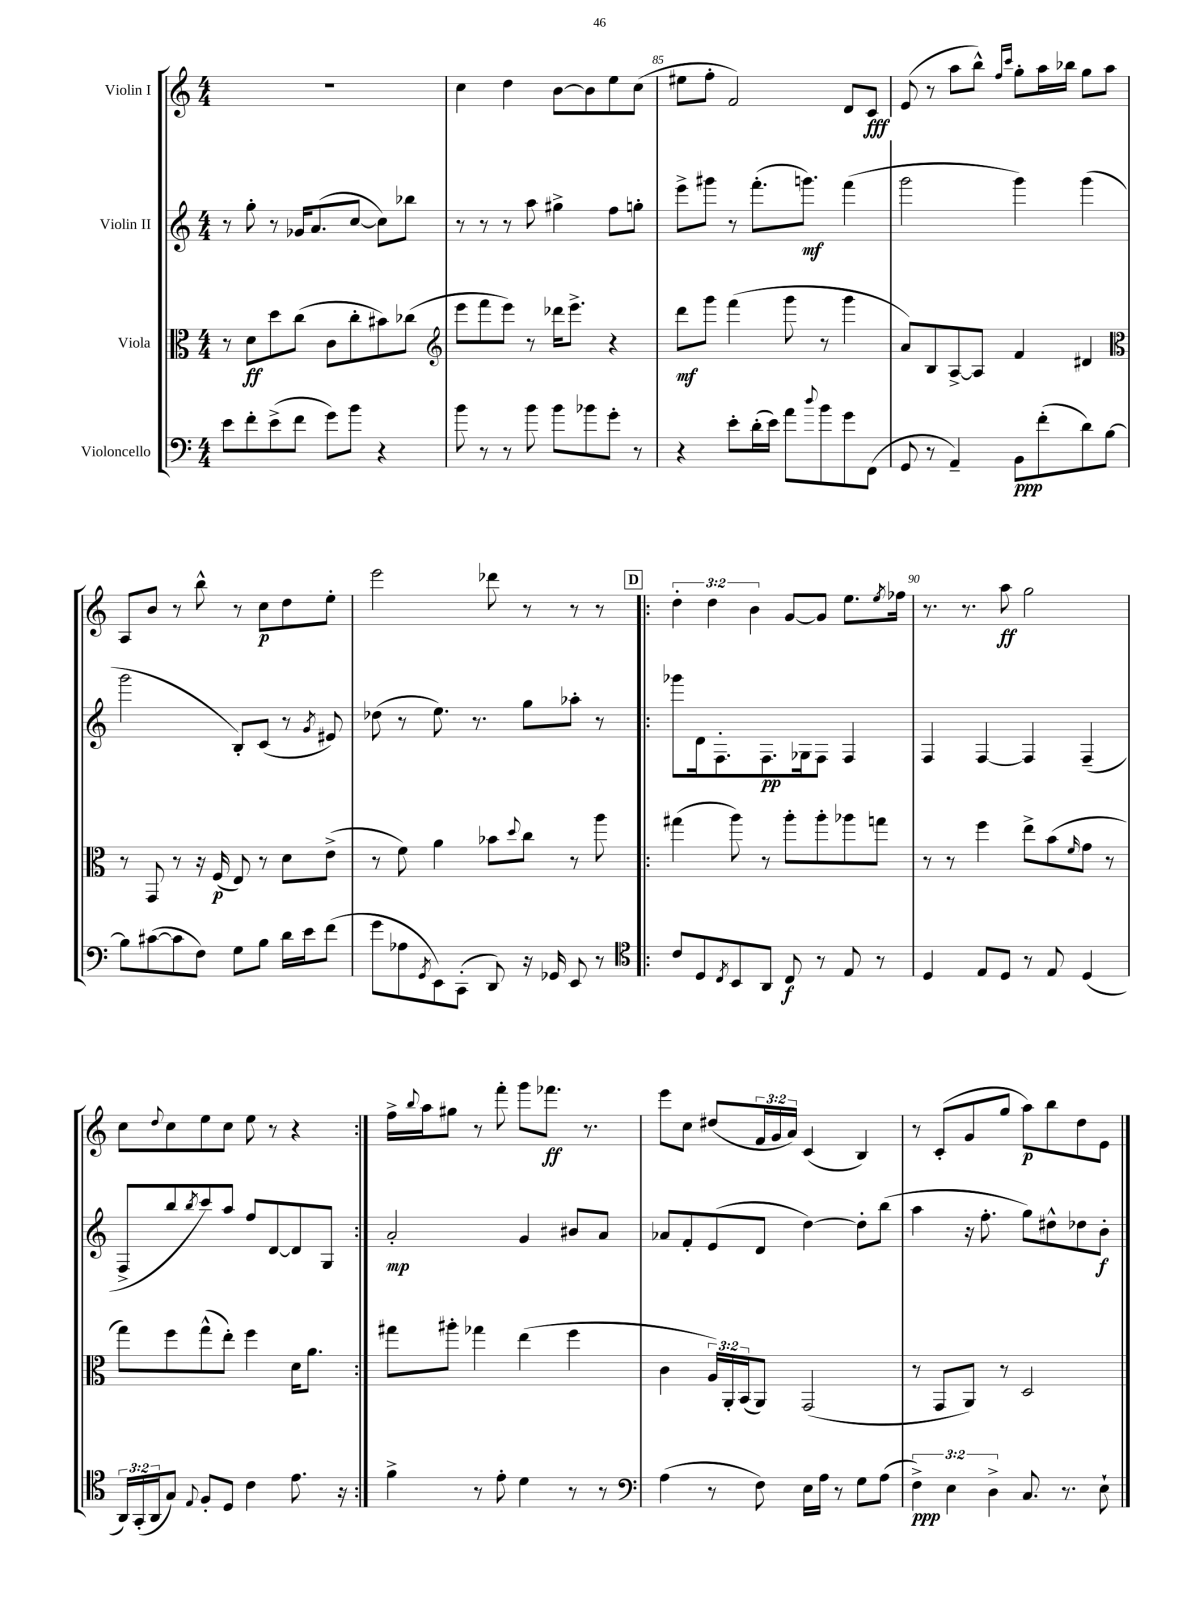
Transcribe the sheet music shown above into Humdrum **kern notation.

**kern	**kern	**kern	**kern
*staff4	*staff3	*staff2	*staff1
*clefF4	*clefC3	*clefG2	*clefG2
*k[]	*k[]	*k[]	*k[]
*M4/4	*M4/4	*M4/4	*M4/4
8e\L	8r	8r	1r
8f'\	8d\L	8gg'\	.
(8e^\	8dd\	8r	.
8f\J	(8cc\J	16g-/LK	.
.	.	(8.a/	.
8g\L)	8c\L	.	.
8b\J	8cc'\	[8cc/J	.
4r	8b#\)	8cc\]L)	.
.	(8cc-\J	8bb-\J	.
=	=	=	=
*	*clefG2	*	*
8b\	8eee\L	8r	4cc\
8r	8fff\	8r	.
8r	8eee\J)	8r	4dd\
8b\	8r	8aa\	.
8b\L	16ddd-\LK	4gg#^\	[8b\L
.	8.eee^\J	.	.
8b-\	.	.	8b\]
8g'\J	4r	8ff\L	8ee\
8r	.	8gg'\J	(8cc\J
=	=	=	=
4r	8ddd\L	8eee^\L	8ee#\L
.	8ggg\J	8ggg#\J	8ff'\J
8e'\L	(4fff\	8r	2f/)
(16d'\L	.	(8.fff'\L	.
16e\JJ)	.	.	.
8a\L	8ggg\	.	.
.	.	8.ggg\J)	.
8qqdd/	.	.	.
8b\	8r	.	.
8g\	4ggg\	(4fff\	8d/L
(8FF\J	.	.	8c/J
=	=	=	=
8GG/	8a/L)	2ggg\	(8e/
8r	8B/	.	8r
4AA~/)	[8A^/	.	8aa\L
.	8A/]J	.	8bb^^\J)
.	.	.	16qqff/LL
.	.	.	16qqccc/JJ
8BB\L	4f/	4ggg\)	8gg'\L
(8f'\	.	.	16aa\L
.	.	.	16bb-\JJ
8d\)	4d#/	(4ggg\	8gg\L
[8B\J	.	.	8aa\J
=	=	=	=
*	*clefC3	*	*
8B\]L	8r	2ggg\	8A/L
([8c#\	8GG/	.	8b/J
8c#\]	8r	.	8r
8F\J)	16r	.	8bb^^\
.	(16F/	.	.
8G\L	8E/)	8B'/L)	8r
8B\J	8r	(8c/J	8cc\L
16d\LL	8d\L	8r	8dd\
16e\J	.	.	.
.	.	8qg/	.
(8f\J	(8e^\J	8e#/)	8ee'\J
=	=	=	=
8g\L	8r	(8dd-\	2eee\
8A-\	8f\)	8r	.
8qGG/	.	.	.
8EE\)	4a\	8.ee\)	.
(8CC'\J	.	.	.
.	.	8.r	.
8DD/)	8b-\L	.	8ddd-\
.	8qqdd/	.	.
16r	8cc\J	8gg\L	8r
16GG-/	.	.	.
8EE/	8r	8aa-'\J	8r
8r	8aa\	8r	8r
=!|:	=!|:	=!|:	=!|:
*clefC4	*	*	*
8c/L	(4gg#\	8ggg-\L	6dd'\
8D/	.	16d\k	.
.	.	.	6dd\
.	.	8.F'\	.
8qC/	.	.	.
8BB/	8aa\)	.	.
.	.	.	6b\
8AA/J	8r	8.F\	.
8C/	8aa'\L	.	[8g/L
.	.	16G-\k	.
8r	8aa'\	8F\J	8g/]J
8E/	8aa-\	4F/	8.ee\L
8r	8gg\J	.	.
.	.	.	8qee/
.	.	.	16ff-\Jk
=	=	=	=
4D/	8r	4F/	8.r
.	8r	.	.
.	.	.	8.r
8E/L	4ff\	[4F/	.
8D/J	.	.	8aa\
8r	8ee^\L	4F/]	2gg\
8E/	(8b\	.	.
.	16qqf/	.	.
(4D/	8g\J	(4F~/	.
.	8r	.	.
=	=	=	=
24AA/LL)	8gg\L)	8F^/L	8cc\L
(24GG'/	.	.	.
24AA/J	.	.	.
.	.	.	8qqdd/
8G/J)	8ff\	8bb/	8cc\
8qqE/	.	8qbb/	.
8F'/L	(8gg^^\	8ccc/)	8ee\
8D/J	8ee'\J)	8aa/J	8cc\J
4c\	4ff\	8ff/L	8ee\
.	.	[8d/	8r
8.e\	16d\LK	8d/]	4r
.	8.a\J	.	.
.	.	8G/J	.
16r	.	.	.
=:|!	=:|!	=:|!	=:|!
4f^\	8gg#\L	2a'/	16ff^\LL
.	.	.	8qqbb/
.	.	.	16aa\J
.	8aa#'\J	.	8gg#\J
8r	4gg-\	.	8r
8e'\	.	.	8fff'\
4d\	(4ee\	4g/	8ggg\L
.	.	.	8.fff-\J
8r	4ff\	8b#/L	.
.	.	.	8.r
8r	.	8a/J	.
=	=	=	=
*clefF4	*	*	*
(4A\	4c\	8a-/L	8eee\L
.	.	8f'/	8cc\J
8r	24A/LL)	(8e/	(8dd#/L
.	24AA'/	.	.
.	(24BB/J	.	.
8F\)	8AA/J)	8d/J	24f/L
.	.	.	24g/
.	.	.	24a/JJ)
16E\LL	(2GG/	[4dd\)	(4c/
16A\JJ	.	.	.
8r	.	.	.
8G\L	.	8dd'\]L	4B/)
(8A\J	.	(8bb\J	.
=	=	=	=
6F^\)	8r	4aa\	8r
.	8GG/L	.	(8c'/L
6E\	.	.	.
.	8AA/J)	16r	8g/
.	.	8.ff'\	.
6D^\	.	.	.
.	8r	.	8gg/J
8.C/	2D/	8gg\L)	8aa\L)
.	.	8dd#^^\	8bb\
8.r	.	.	.
.	.	8dd-\	8dd\
8E`\	.	8b'\J	8e\J
==	==	==	==
*-	*-	*-	*-
